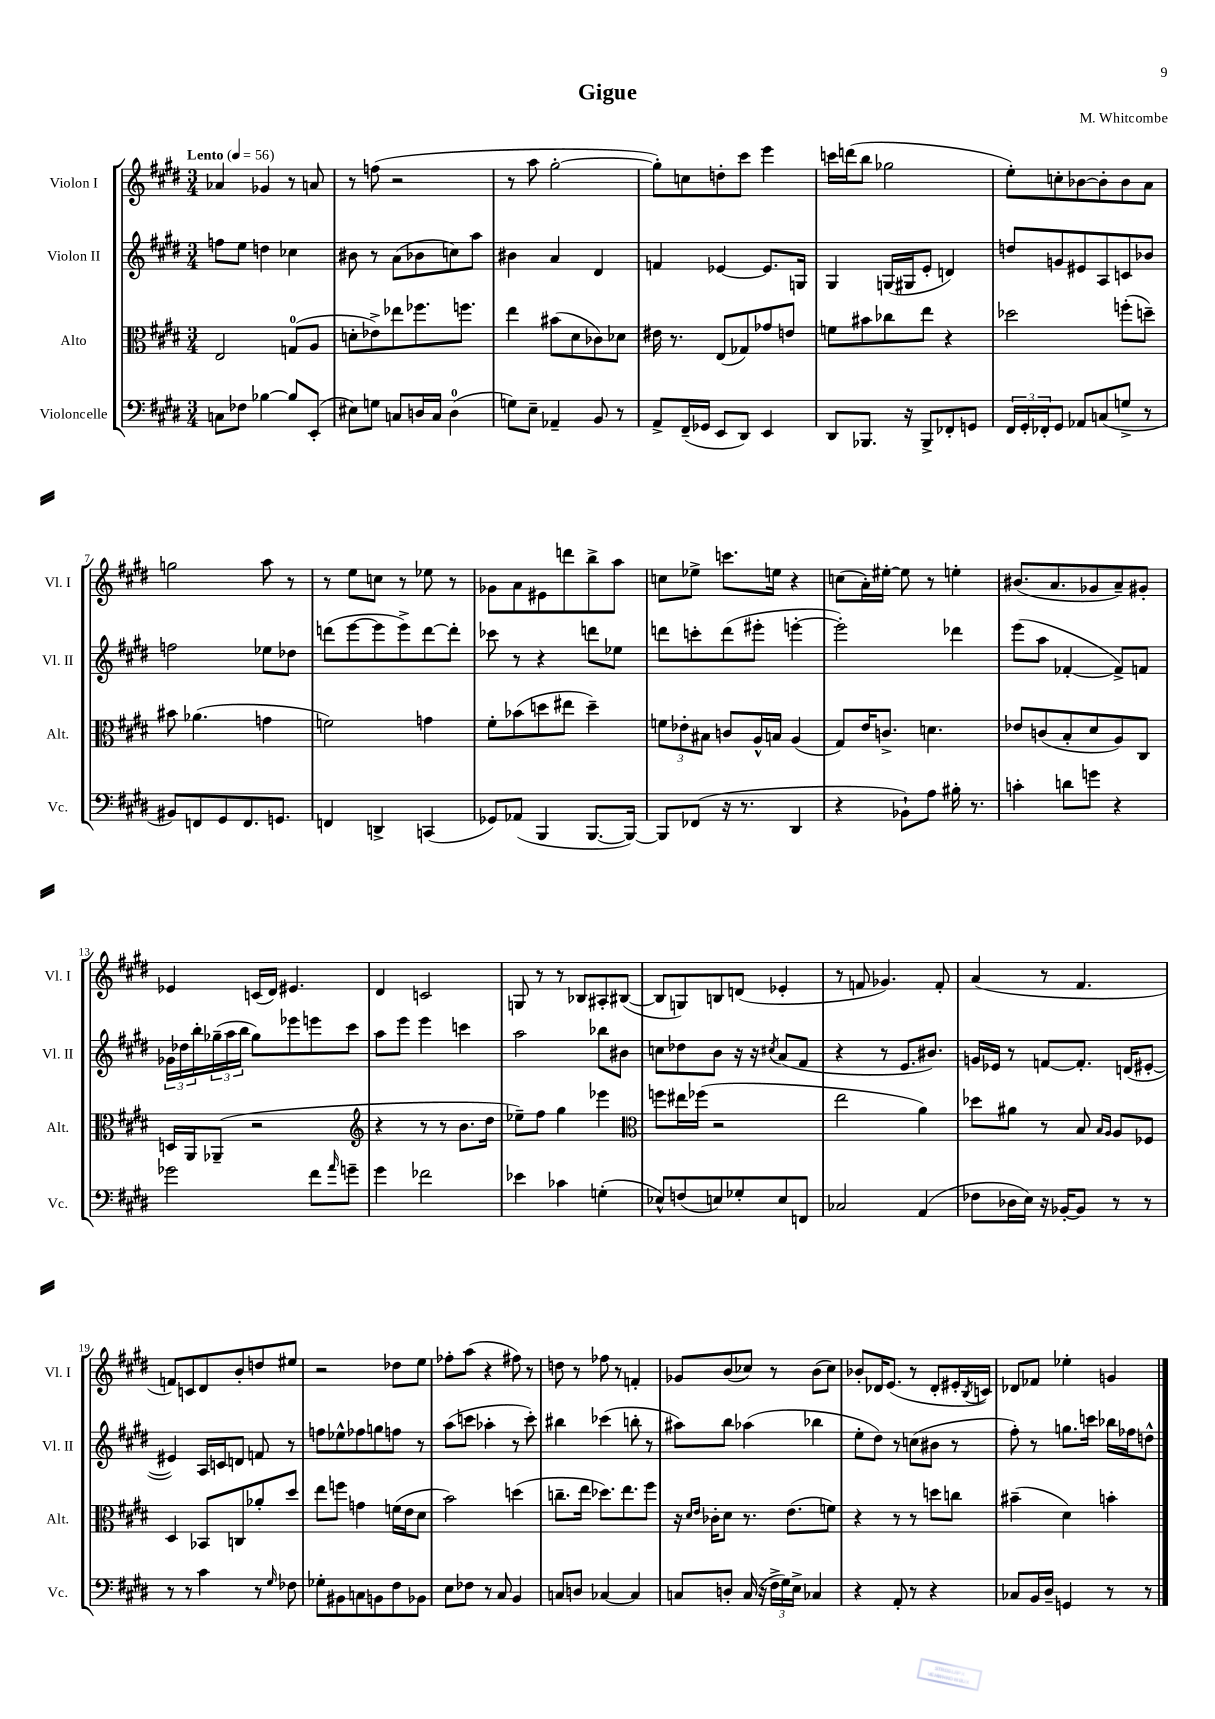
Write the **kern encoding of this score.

**kern	**kern	**kern	**kern
*staff4	*staff3	*staff2	*staff1
*clefF4	*clefC3	*clefG2	*clefG2
*k[f#c#g#d#]	*k[f#c#g#d#]	*k[f#c#g#d#]	*k[f#c#g#d#]
*M3/4	*M3/4	*M3/4	*M3/4
*MM56	*MM56	*MM56	*MM56
8C	2E	8ff	4a-
8F-	.	8ee	.
[4B-	.	4dd	4g-
8B-]	(8G	4cc-	8r
(8EE'	8A	.	8a
=	=	=	=
8E#)	8d'	8b#	8r
8G	8e-^)	8r	(8ff
8C	8ee-	(8a	2r
16D	8.ff-	8b-	.
16C	.	.	.
(4D	.	8cc)	.
.	8.ff	.	.
.	.	8aa	.
=	=	=	=
8G)	4ee	4b#	8r
8E~	.	.	8aa
4AA-~	(8b#	4a	[2gg#'
.	8d#	.	.
8BB	8c-)	4d#	.
8r	8d-	.	.
=	=	=	=
8AA^	16e#	4f	8gg#'])
.	8.r	.	.
(16FF#~	.	.	8cc
16GG-	.	.	.
8EE	(8E	[4e-	8dd'
8DD#)	8G-)	.	8ccc#
4EE	8g-	8.e-]	4eee
.	8e	.	.
.	.	16G	.
=	=	=	=
8DD#	8f	4G#	16ccc
.	.	.	(16ddd
8.BBB-	8b#	.	8bb
.	8cc-	(16G	2gg-
16r	.	16G#	.
8BBB-^	8ee	8e'	.
8FF-'	4r	4d)	.
8GG	.	.	.
=	=	=	=
24FF#	2dd-	8dd	8ee')
24GG#'	.	.	.
24FF-'	.	.	.
8GG#	.	8g	8cc'
8AA-	.	8e#	[8b-
(8C	.	8A	8b-']
8G^	(8ff'	8c	8b-
8r	8dd~)	8b-	8a
=	=	=	=
8BB#)	8b#	2ff	2gg
8FF	(4.a-	.	.
8GG#	.	.	.
8.FF	.	.	.
.	4g	8ee-	8aa
8.GG	.	.	.
.	.	8dd-	8r
=	=	=	=
4FF	2f)	(8ddd	8r
.	.	[8eee	8ee
4DD^	.	8eee]	8cc
.	.	8eee^)	8r
(4CC	4g	[8ddd	8ee-
.	.	8ddd']	8r
=	=	=	=
8GG-)	8f#'	8ccc-	8g-
(8AA-	(8b-	8r	8a
4BBB	8dd	4r	8e#
.	8ee#	.	8ddd
[8.BBB	4dd~)	8ddd	8bb^
.	.	8ee-	8aa
16BBB_)	.	.	.
=	=	=	=
8BBB]	12f	8ddd	8cc
.	12e-'	.	.
(8FF-	.	8ccc'	8ee-^
.	12B#	.	.
16r	8c	(8ddd	8.ccc
8.r	.	.	.
.	16A^^	8eee#'	.
.	16B	.	16ee
4DD#	(4A	[4eee'	4r
=	=	=	=
4r	8G#)	2eee'])	(8cc
.	16e	.	16a')
.	8.c^	.	[16ee#'
8BB-`)	.	.	8ee#]
8A	4.d	.	8r
16B#'	.	4ddd-	4ee'
8.r	.	.	.
=	=	=	=
4c'	8e-	(8eee	(8.b#
.	(8c	8aa	.
.	.	.	8.a
8d	8B'	[4f-'	.
8g	8d#	.	8g-
4r	8A)	8f-^])	8a~)
.	8C#	8f	8g#'
=	=	=	=
2g-	16D	24g-	4e-
.	.	24dd-	.
.	16AA	.	.
.	.	24bb'	.
.	(8AA-~	(24gg-~	.
.	.	24aa	.
.	.	24bb	.
.	2r	8gg-)	(16c
.	.	.	16d#)
.	.	8eee-	4.e#
8f#	.	8eee	.
16qqa	.	.	.
8g~	.	8ccc#	.
=	=	=	=
*	*clefG2	*	*
4g#	4r	8aa	4d#
.	.	8eee	.
2f-	8r	4eee	2c
.	8r	.	.
.	8.b	4ccc	.
.	16dd#	.	.
=	=	=	=
4e-	8ee-~)	2aa	8G
.	8ff#	.	8r
4c-	4gg#	.	8r
.	.	.	8B-
(4G'	4eee-	8bb-	8A#'
.	.	8b#	([8B#
=	=	=	=
*	*clefC3	*	*
8E-^^)	8ff	8cc	8B#]
(8F	16ee#	8dd-	8G)
.	(16ff-	.	.
8E)	2r	8b	8B
8G-'	.	16r	(8d
.	.	16r	.
.	.	8qcc#	.
8E	.	(8a	4e-'
8FF	.	8f#	.
=	=	=	=
2C-	2ee	4r	8r
.	.	.	8f
.	.	8r	4.g-)
.	.	8.e	.
(4AA	4a)	.	.
.	.	8.b#)	.
.	.	.	8f'
=	=	=	=
8F-	8dd-	16g	(4a
.	.	16e-	.
16D-	8a#	8r	.
16E)	.	.	.
16r	8r	[8f	8r
[16BB-'	.	.	.
8BB-]	8B	8.f']	4.f#
.	16qqB	.	.
.	16qqA	.	.
8r	8A	.	.
.	.	(16d	.
8r	8F-	[8e#'	.
=	=	=	=
8r	4D#	4e#])	8f)
8r	.	.	8c
4c#	8BB-	16A	8d#
.	.	16c	.
.	8C	8d	8b'
8r	8a-'	8f	8dd
16qqG#	.	.	.
8F-	8dd#	8r	8ee#
=	=	=	=
8G-'	8ee	8ff	2r
8BB#	8ff	8ee-^^	.
8C	4g	8ff-	.
8BB	.	8gg	.
8F#	(16f	8ff	8dd-
.	16e	.	.
8BB-	8d#	8r	8ee
=	=	=	=
8E	2b)	(8aa	8ff-'
8F-	.	8ccc	(8aa
8r	.	4aa-'	4r
8C#	.	.	.
4BB	(4dd	8r	8ff#)
.	.	8ccc')	8r
=	=	=	=
8C	8.cc~	4bb#	8dd
8D	.	.	8r
.	16ee	.	.
[4C-	8.dd-)	(4ccc-	8ff-
.	.	.	8r
.	8.ee	.	.
4C-]	.	8bb'	4f'
.	8ff#	8r	.
=	=	=	=
8C	16r	8aa#)	8g-
.	16qqd#	.	.
.	16qqe	.	.
.	16c-'	.	.
8D'	8d#	8bb	(8b
(16C	8.r	(4aa-	8cc-)
16r	.	.	.
24F#^	.	.	8r
24G#)	.	.	.
.	(8.e	.	.
24E^	.	.	.
4C-	.	4bb-	(8b
.	8f)	.	8cc-)
=	=	=	=
4r	4r	8ee'	8b-'
.	.	8dd#)	16d-
.	.	.	(8.e
8AA'	8r	8r	.
8r	8r	(8cc	8r
4r	8dd	8b#	8d-'
.	8cc	8r	16e#'
.	.	.	8qB
.	.	.	16c)
=	=	=	=
8C-	(4b#~	8ff#')	8d-
16BB	.	8r	8f-
16D#~	.	.	.
4GG	4d#)	8.gg	4ee-'
.	.	16ccc	.
8r	4b'	16bb-	4g
.	.	16ff-	.
8r	.	8dd^^	.
==	==	==	==
*-	*-	*-	*-
